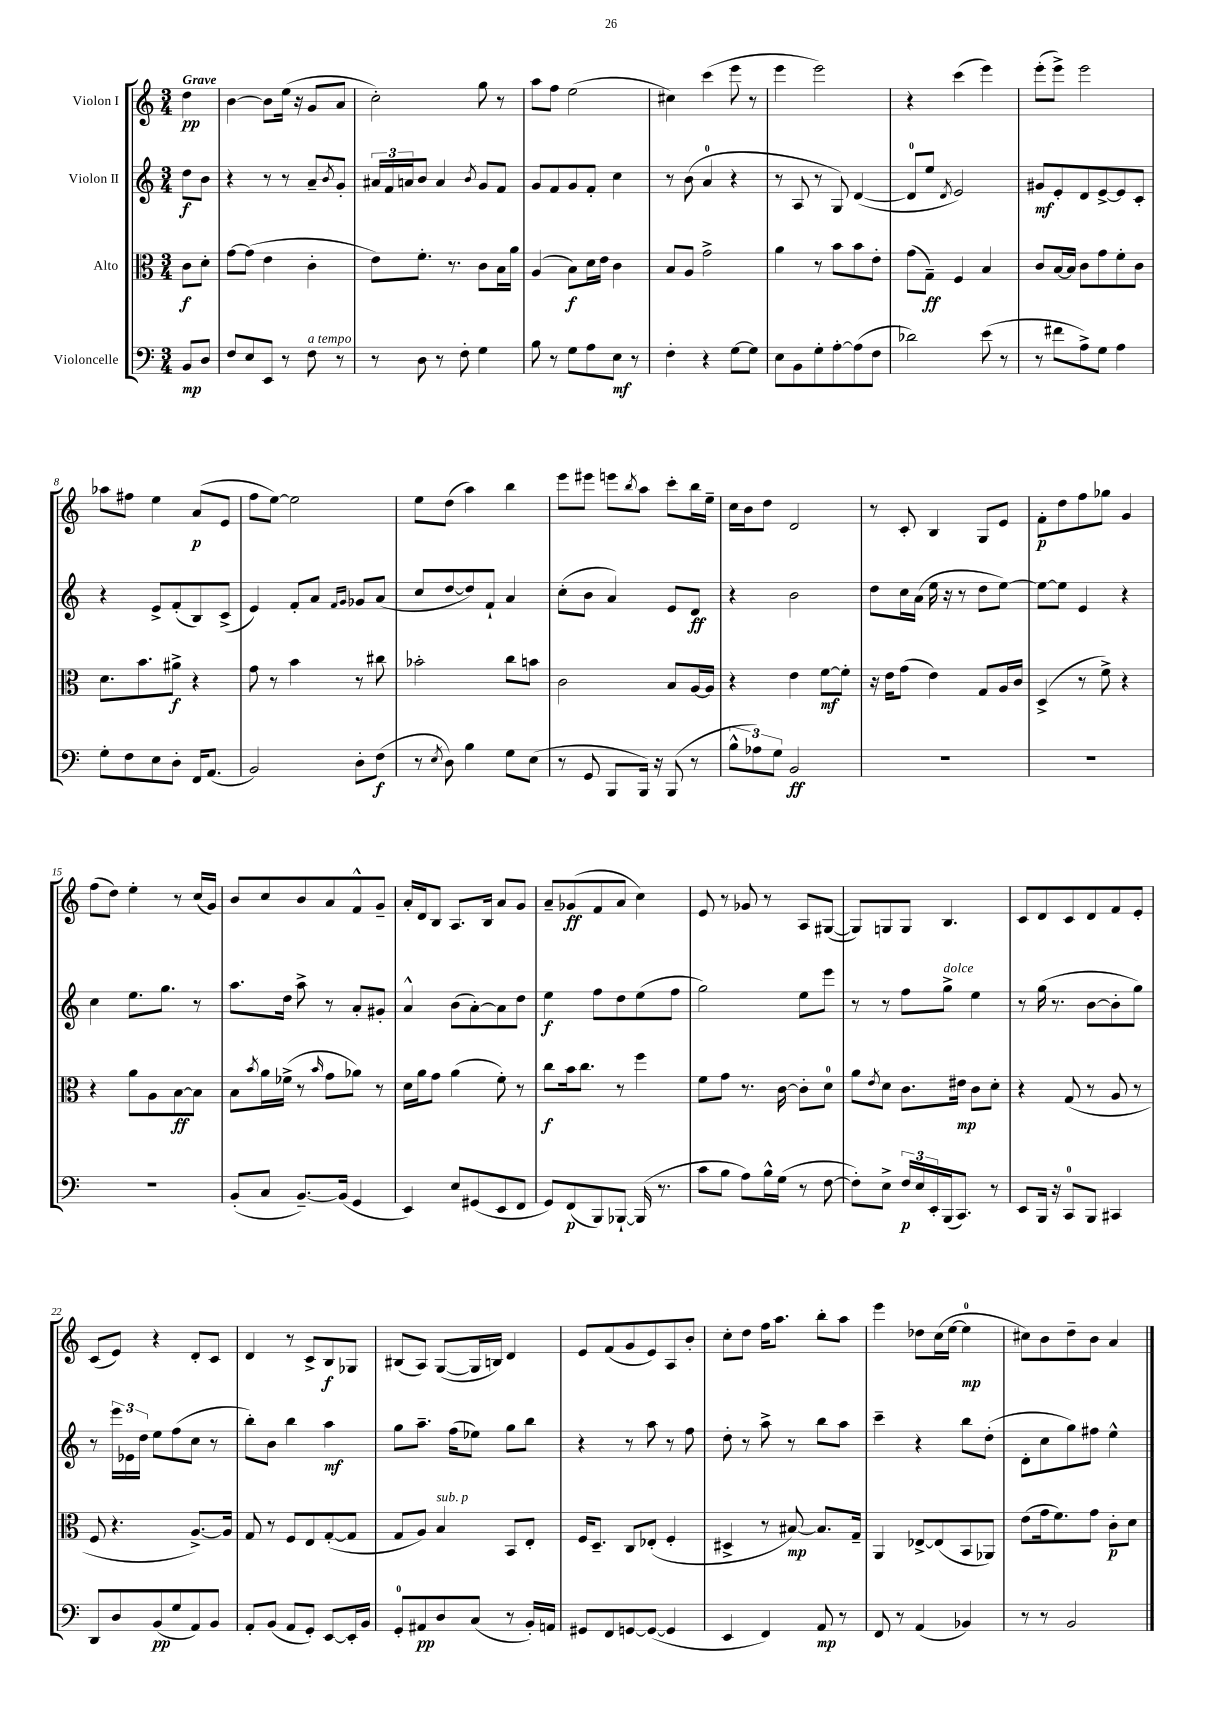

**kern	**kern	**kern	**kern
*staff4	*staff3	*staff2	*staff1
*clefF4	*clefC3	*clefG2	*clefG2
*k[]	*k[]	*k[]	*k[]
*M3/4	*M3/4	*M3/4	*M3/4
8BB	8c	8dd	4dd
8D	8d'	8b	.
=	=	=	=
8F	[8g	4r	[4b
8E	(8g]	.	.
8EE	4e	8r	8b]
8r	.	8r	(16ee
.	.	.	16r
8F	4c'	8a~	8g
.	.	8qb	.
8r	.	8g'	8a
=	=	=	=
8r	8e)	24a#	2cc')
.	.	24f	.
.	.	24a	.
8D	8.f'	8b	.
8r	.	4a	.
.	8.r	.	.
8F'	.	.	.
.	.	8qb	.
4G	8c	8g	8gg
.	16B	8f	8r
.	16a	.	.
=	=	=	=
8B	(4A	8g	8aa
8r	.	8f	8ff
8G	8B)	8g	(2ee
8A	16d	8f'	.
.	16e	.	.
8E	4c	4cc	.
8r	.	.	.
=	=	=	=
4F'	8B	8r	4cc#)
.	8A	(8b	.
4r	2g^	4a	(4ccc
[8G	.	4r	8eee
8G]	.	.	8r
=	=	=	=
8E	4a	8r	4eee
8BB	.	8A	.
8G'	8r	8r	2eee)
[8A'	8b	8G)	.
(8A]	8b	([4d	.
8F	8e'	.	.
=	=	=	=
2d-)	(8g	8d]	4r
.	8G~)	8ee	.
.	.	8qd	.
.	4F	2e)	(4ccc
(8e	4B	.	4eee)
8r	.	.	.
=	=	=	=
8r	8c	8g#	(8eee'
8f#	[16B	8e'	8eee^)
.	16B]	.	.
8A^)	8c	8d	2eee
8G	8g	[8e^	.
4A	8f'	8e]	.
.	8c	8c'	.
=	=	=	=
8G'	8.d	4r	8aa-
8F	.	.	8ff#
.	8.b	.	.
8E	.	8e^	4ee
8D'	8a#^	(8f'	.
16FF	4r	8B)	(8a
(8.AA	.	.	.
.	.	(8c^	8e
=	=	=	=
2BB)	8g	4e)	8ff
.	8r	.	[8ee)
.	4b	8f'	2ee]
.	.	8a	.
.	.	16qqf	.
.	.	16qqg	.
8D'	8r	8g-	.
(8F	8cc#	(8a	.
=	=	=	=
8r	2b-'	8cc	8ee
8qE	.	.	.
8D)	.	[8dd	(8dd
4B	.	8dd])	4aa)
.	.	8f`	.
8G	8cc	4a	4bb
(8E	8b	.	.
=	=	=	=
8r	2c	(8cc'	8eee
8GG	.	8b	8eee#
8BBB	.	4a)	8eee
.	.	.	8qbb
16BBB)	.	.	8aa
16r	.	.	.
(8BBB	8B	8e	8ccc'
8r	[16A	8d	16bb
.	16A]	.	16ee~
=	=	=	=
12B^^	4r	4r	16cc
.	.	.	16b
12A-)	.	.	.
.	.	.	8dd
12G	.	.	.
2BB	4e	2b	2d
.	[8f	.	.
.	8f']	.	.
=	=	=	=
2.r	16r	8dd	8r
.	16e	.	.
.	(8g	16cc	8c'
.	.	(16a	.
.	4e)	16ee	4B
.	.	16r	.
.	.	8r	.
.	8G	8dd	8G
.	16A	[8ee)	8e
.	16c	.	.
=	=	=	=
2.r	(4D^	8ee_	8f'
.	.	8ee]	8dd
.	8r	4e	8ff
.	8f^)	.	8gg-
.	4r	4r	4g
=	=	=	=
2.r	4r	4cc	(8ff
.	.	.	8dd)
.	8a	8.ee	4ee'
.	8A	.	.
.	.	8.gg	.
.	[8B	.	8r
.	8B]	8r	(16cc
.	.	.	16g)
=	=	=	=
(8BB'	8B	8.aa	8b
.	8qb	.	.
8C	16a	.	8cc
.	(16f-^	16dd	.
[8.BB~)	8r	8aa^	8b
.	16qqb	.	.
.	8g	8r	8a
(16BB]	.	.	.
4GG	8a-)	8a'	8f^^
.	8r	8g#'	8g~
=	=	=	=
4EE)	16d	4a^^	16a'
.	16a	.	16d
.	8g	.	8B
8E	(4a	(8b	8.A
(8GG#	.	[8a')	.
.	.	.	16B
8EE	8f')	8a]	8a
8FF	8r	8dd	8g
=	=	=	=
8GG)	8cc	4ee	8a~
(8FF	16b	.	(8g-
.	8.cc	.	.
8BBB)	.	8ff	8f
[8BBB-`	8r	8dd	8a
(16BBB-]	4ff	(8ee	4cc)
8.r	.	.	.
.	.	8ff	.
=	=	=	=
8c	8f	2gg)	8e
8B	8g	.	8r
8A)	8.r	.	8g-
16B^^	.	.	8r
(16G	[16c	.	.
8r	8c']	8ee	8A
[8F	8d	8eee	([8G#
=	=	=	=
8F'])	8a	8r	8G#])
.	8qe	.	.
8E^	8d	8r	8G
24F	8.c	8ff	8G
24E	.	.	.
24EE'	.	.	.
(16BBB	.	8gg^	4.B
8.CC)	16e#	.	.
.	8c	4ee	.
8r	8d'	.	.
=	=	=	=
8EE	4r	8r	8c
16BBB	.	(16gg	8d
16r	.	8.r	.
8CC	(8G	.	8c
8BBB	8r	[8b	8d
4CC#	8A	8b']	8f
.	8r	8gg)	8e'
=	=	=	=
8DD	8F	8r	(8c
8D	4.r	24eee	8e)
.	.	24e-	.
.	.	24dd	.
(8BB	.	8ee	4r
8G	.	(8ff	.
8AA)	[8.A^)	8cc	8d'
8BB	.	8r	8c
.	16A]	.	.
=	=	=	=
8AA'	8G	8bb')	4d
(8BB	8r	8b	.
8AA	8F	4bb	8r
8GG')	8E	.	8c^
[8EE	([8G'	4aa	8B
16EE']	8G]	.	8G-
16BB	.	.	.
=	=	=	=
8GG'	8G	8gg	(8B#
8AA#	8A)	8.aa~	8A)
8D	4B	.	([8G
.	.	(16ff	.
(8C	.	8ee-)	16G]
.	.	.	16B)
8r	8BB	8gg	4d
16BB')	8E'	8bb	.
16AA	.	.	.
=	=	=	=
8GG#	16F	4r	8e
.	8.D~	.	.
8FF	.	.	(8f
[8GG	8C	8r	8g
(8GG_	(8E-'	8aa	8e)
4GG]	4F'	8r	8A
.	.	8ff	8b'
=	=	=	=
4EE	4D#^	8dd'	8cc'
.	.	8r	8dd
4FF)	8r	8aa^	16ff
.	.	.	8.aa
.	[8B#)	8r	.
8AA	8.B#]	8bb	8bb'
8r	.	8aa	8aa
.	16G~	.	.
=	=	=	=
8FF	4AA	4ccc~	4eee
8r	.	.	.
(4AA	[8E-^	4r	8dd-
.	(8E-]	.	(16cc
.	.	.	[16ee
4BB-)	8BB	8bb	4ee]
.	8AA-)	(8dd'	.
=	=	=	=
8r	(8e	8d'	8cc#)
8r	16g	8cc	8b
.	8.f)	.	.
2BB	.	8gg)	8dd~
.	8g	8ff#	8b
.	8c'	4ee^^	4a
.	8d	.	.
==	==	==	==
*-	*-	*-	*-
